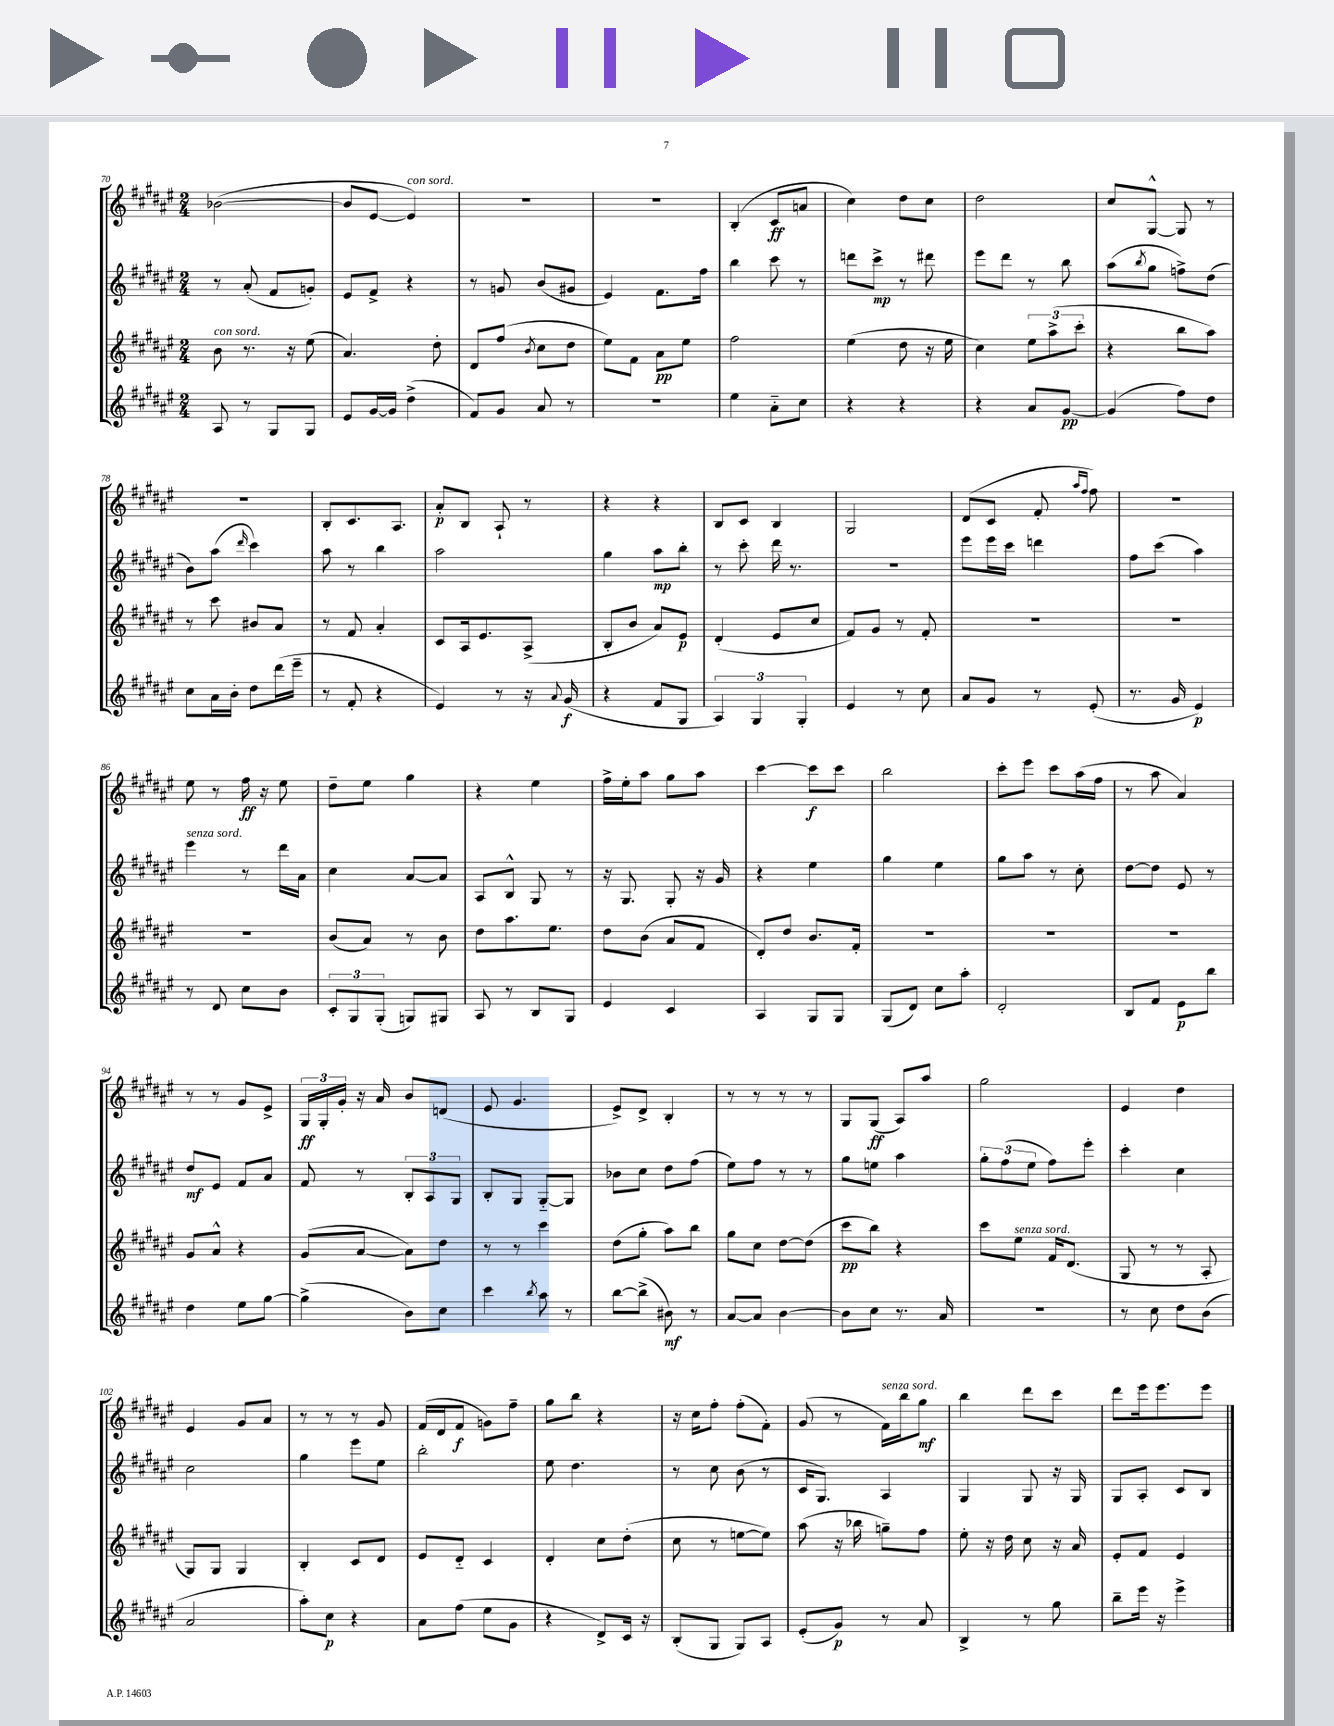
<<
\new StaffGroup <<
\new Staff = "s0" {
    \clef treble \key fis \major \numericTimeSignature \time 2/4
    bes'2~( |
    bes'8 eis'8~ eis'4^\markup { \italic "con sord." }) |
    R2 |
    r2 |
    b4-.( cis'8\ff a'8 |
    cis''4) dis''8 cis''8 |
    dis''2 |
    cis''8 gis8~-^ gis8 r8 |
    R2 |
    b8-. cis'8. ais8. |
    ais'8-.\p b8 ais8-! r8 |
    r4 r4 |
    b8 cis'8 b4 |
    gis2 |
    dis'8( cis'8 fis'8-. \grace { ais''16 fis''16 } fis''8) |
    R2 |
    eis''8 r8 fis''16\ff r16 eis''8 |
    dis''8-- eis''8 gis''4 |
    r4 eis''4 |
    fis''16-> eis''16-. ais''8 gis''8 ais''8 |
    cis'''4~ cis'''8\f cis'''8 |
    b''2 |
    cis'''8-. eis'''8 cis'''8 ais''16( fis''16 |
    r8 ais''8 ais'4) |
    r8 r8 gis'8 eis'8-> |
    \tuplet 3/2 { gis16\ff gis16-. gis'16-. } r16 ais'16 b'8 d'8( |
    eis'8 gis'4. |
    eis'8->) dis'8-> b4-. |
    r8 r8 r8 r8 |
    gis8 gis8\ff( ais8) ais''8 |
    gis''2 |
    eis'4 dis''4 |
    eis'4 gis'8 ais'8 |
    r8 r8 r8 gis'8 |
    fis'16( dis'16 fis'8\f g'8) fis''8-- |
    gis''8 b''8 r4 |
    r16 cis''16 fis''8-. fis''8-.( fis'8-.) |
    gis'8( r8 fis'16^\markup { \italic "senza sord." }) b''16 gis''8\mf |
    b''4 dis'''8 cis'''8 |
    dis'''8 eis'''16 eis'''8. eis'''8 \bar "|." |
}
\new Staff = "s1" {
    \clef treble \key fis \major \numericTimeSignature \time 2/4
    r8 ais'8-.( fis'8 g'8-.) |
    eis'8 fis'8-> r4 |
    r8 g'8 b'8( gis'8 |
    eis'4) fis'8. fis''16 |
    b''4 cis'''8 r8 |
    d'''8 cis'''8->\mp r8 dis'''8 |
    eis'''8 dis'''8 r8 b''8 |
    ais''8( \acciaccatura { b''8 } gis''8 f''8->) dis''8( |
    b'8) ais''8( \grace { dis'''16 } cis'''4) |
    ais''8 r8 b''4 |
    ais''2 |
    gis''4 ais''8\mp b''8-. |
    r8 cis'''8-. dis'''16 r8. |
    R2 |
    eis'''8 eis'''16 cis'''16 d'''4 |
    fis''8 cis'''8( ais''4) |
    eis'''4^\markup { \italic "senza sord." } r8 dis'''16 ais'16 |
    cis''4 ais'8~ ais'8 |
    ais8 b8-^ gis8 r8 |
    r16 gis8. gis8-. r16 gis'16 |
    r4 eis''4 |
    gis''4 eis''4 |
    gis''8 ais''8 r8 cis''8-. |
    dis''8~ dis''8 eis'8 r8 |
    dis''8\mf eis'8 fis'8 ais'8 |
    fis'8 r8 \tuplet 3/2 { b8-. ais8 gis8 } |
    b8-. gis8 gis8~-_ gis8 |
    bes'8 cis''8 dis''8 fis''8( |
    eis''8) fis''8 r8 r8 |
    gis''8 e''8 ais''4 |
    \tuplet 3/2 { gis''8-. fis''8( eis''8 } fis''8) eis'''8-. |
    cis'''4-. cis''4 |
    cis''2 |
    gis''4 eis'''8 eis''8 |
    b''2-. |
    eis''8 dis''4. |
    r8 cis''8 b'8( r8 |
    cis'16 gis8.) ais4 |
    gis4 gis8 r16 gis16 |
    gis8 ais8-. cis'8 b8 \bar "|." |
}
\new Staff = "s2" {
    \clef treble \key fis \major \numericTimeSignature \time 2/4
    b'8^\markup { \italic "con sord." } r8. r16 eis''8( |
    ais'4.) dis''8-. |
    dis'8 fis''8( \acciaccatura { b'8 } cis''8 dis''8 |
    eis''8) fis'8 ais'8\pp eis''8 |
    fis''2 |
    eis''4( dis''8 r16 eis''16 |
    cis''4) \tuplet 3/2 { eis''8 ais''8->( cis'''8-. } |
    r4 b''8 ais''8) |
    r8 cis'''8 bis'8 ais'8 |
    r8 fis'8 ais'4-. |
    cis'8 ais16 eis'8. ais8->( |
    b8-. b'8 ais'8) eis'8\p |
    dis'4-.( eis'8 cis''8 |
    fis'8) gis'8 r8 fis'8-. |
    R2 |
    R2 |
    R2 |
    b'8( ais'8) r8 b'8 |
    dis''8 ais''8. eis''8. |
    dis''8 b'8( ais'8 fis'8 |
    dis'8-.) dis''8 b'8. fis'16-. |
    R2 |
    R2 |
    R2 |
    gis'8 ais'8-^ r4 |
    gis'8( ais'8~ ais'8) dis''8 |
    r8 r8 cis'''4 |
    dis''8( gis''8-. ais''8) b''8 |
    gis''8 cis''8 dis''8~ dis''8( |
    cis'''8\pp b''8) r4 |
    cis'''8 eis''8^\markup { \italic "senza sord." } fis'16 dis'8.( |
    gis8 r8 r8 ais8-. |
    gis8) gis8 gis4 |
    b4-. cis'8 dis'8 |
    eis'8 dis'8-_ cis'4 |
    dis'4-. cis''8 dis''8-.( |
    cis''8 r8 e''8~ e''8) |
    ais''8( r16 bes''16 g''8--) fis''8 |
    eis''8-. r16 dis''16 cis''8 r16 ais'16 |
    eis'8-. fis'8 eis'4 \bar "|." |
}
\new Staff = "s3" {
    \clef treble \key fis \major \numericTimeSignature \time 2/4
    ais8 r8 gis8 gis8 |
    eis'8 gis'16~ gis'16 dis''4->( |
    fis'8) gis'8 ais'8 r8 |
    R2 |
    eis''4 ais'8-_ cis''8 |
    r4 r4 |
    r4 ais'8 gis'8~\pp |
    gis'4( fis''8) dis''8 |
    cis''8 ais'16 b'16-. dis''8 dis'''16( eis'''16-- |
    r8 fis'8-. r4 |
    eis'4) r8 r16 \appoggiatura { ais'8 } gis'16\f( |
    r4 fis'8 gis8 |
    \tuplet 3/2 { ais4) gis4 gis4-. } |
    eis'4 r8 cis''8 |
    ais'8 gis'8 r8 eis'8-.( |
    r8. gis'16 eis'4\p) |
    r8 dis'8 cis''8 b'8 |
    \tuplet 3/2 { cis'8-. gis8 gis8-.( } g8) gis8 |
    ais8 r8 b8 gis8 |
    eis'4 cis'4 |
    ais4 gis8 gis8 |
    gis8( dis'8) cis''8 ais''8-. |
    dis'2-. |
    b8 fis'8 eis'8\p b''8 |
    dis''4 eis''8 gis''8~ |
    gis''4->( b'8) cis''8 |
    cis'''4 \acciaccatura { b''8 } ais''8 r8 |
    b''8~ b''8->( bis'8\mf) r8 |
    ais'8~ ais'8 b'4~ |
    b'8 cis''8 r8. ais'16 |
    r2 |
    r8 cis''8 dis''8 b'8( |
    ais'2 |
    ais''8-.) cis''8\p r4 |
    ais'8 fis''8( eis''8 gis'8 |
    r4 dis'8->) cis'16 r16 |
    b8-.( gis8 gis8) ais8 |
    eis'8-.( gis'8\p) r8 ais'8 |
    b4-> r8 gis''8 |
    b''8-- eis'''16 r16 eis'''4-> \bar "|." |
}
>>
>>
\layout { \context { \Score currentBarNumber = #70 } }
